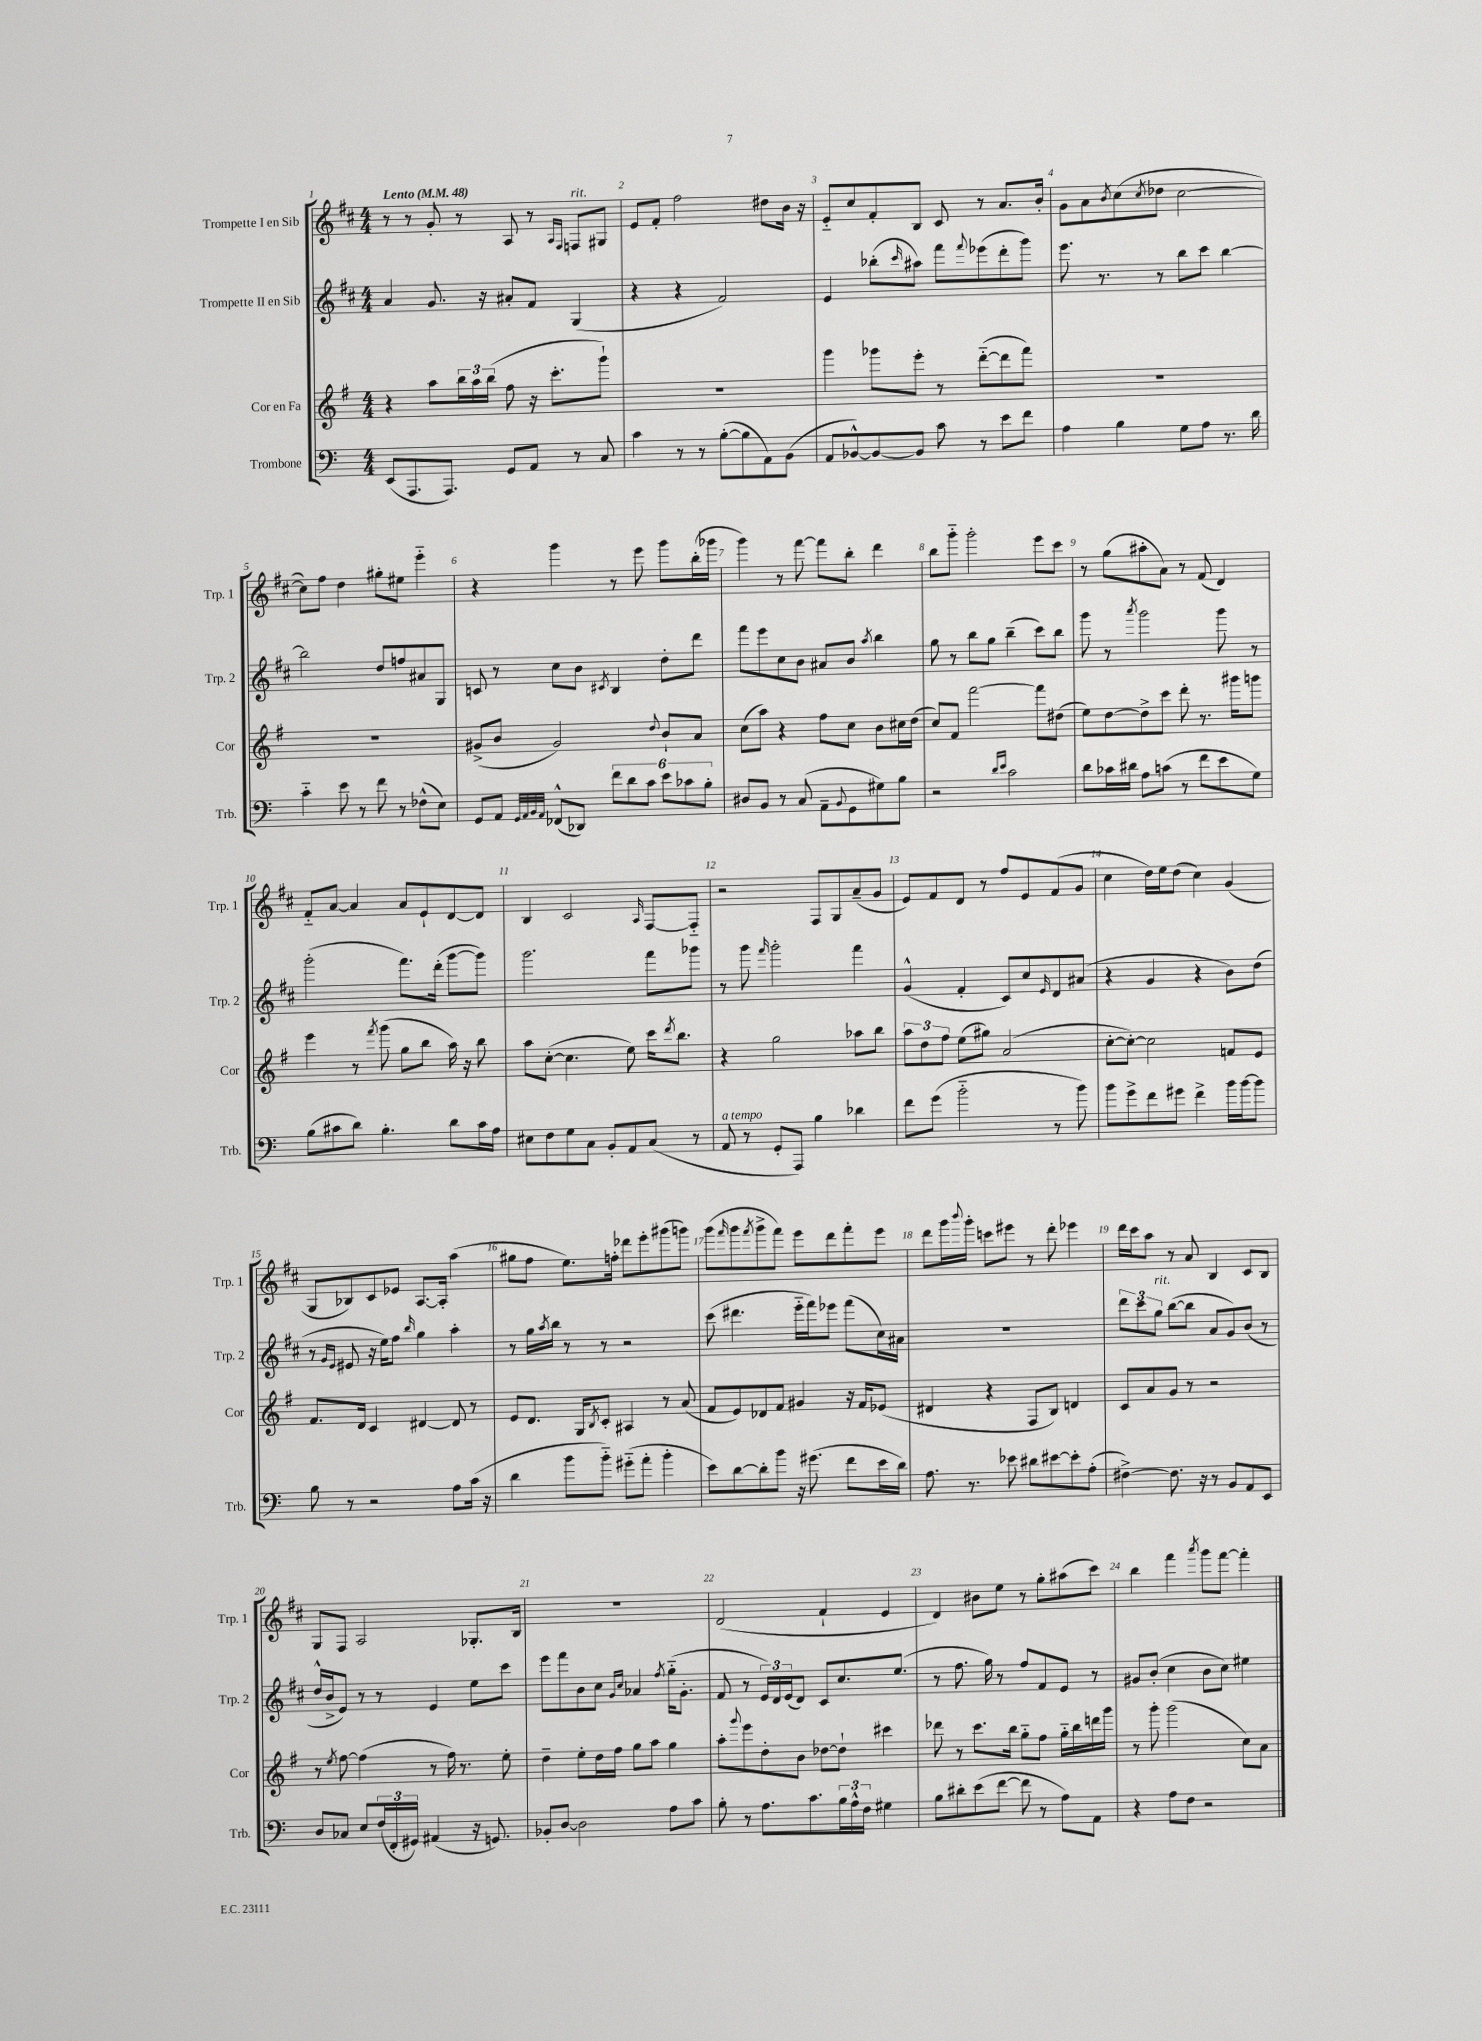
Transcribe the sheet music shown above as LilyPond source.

<<
\new StaffGroup <<
\new Staff = "s0" \with { instrumentName = "Trompette I en Sib" shortInstrumentName = "Trp. 1" } {
    \clef treble \key d \major \numericTimeSignature \time 4/4 \tempo "Lento" 4 = 48
    r8 r8 g'8-. r8 a8 r8 \grace { a16 fis16 } f8^\markup { \italic "rit." } gis8 |
    e'8 fis'8-. fis''2 dis''8 b'16 r16 |
    e'8-_ cis''8 fis'8-. b8 cis'8 r8 a'8. b'16-. |
    g'8 a'8 \acciaccatura { b'8 } cis''8( \acciaccatura { cis''8 } des''8 cis''2~ |
    cis''8) fis''8 d''4 gis''8-. eis''8 e'''4-_ |
    r4 g'''4 r8 e'''8 g'''8 b''16-.( ges'''16 |
    g'''4) r8 fis'''8~ fis'''8 b''8-. d'''4 |
    b''8 g'''8-_ g'''2-. e'''8 cis'''8 |
    r8 g''8( ais''8-. a'8) r8 fis'8( d'4) |
    fis'8-_ a'8~ a'4 a'8 e'8-! d'8~ d'8 |
    b4 cis'2 \grace { a16 } fis8~ fis8-_ |
    r2 fis8 g8 a'8--( g'8 |
    e'8) fis'8 d'8 r8 fis''8 e'8 fis'8( g'8 |
    cis''4 d''16) e''16 d''8( cis''4) g'4( |
    g8 bes8) cis'8 ees'8 a8.~ a16-. a''4( |
    gis''8 fis''8 e''8.) f''16-. des'''8 e'''8-. gis'''8( g'''8) |
    g'''8( \grace { fis'''16 } g'''8 \acciaccatura { fis'''8 } g'''8-> fis'''8) e'''8 d'''8 fis'''8-. e'''8 |
    d'''8 g'''16 \appoggiatura { b'''8 } g'''16-. c'''8 eis'''8 r8 d'''8-. ees'''4 |
    d'''16 cis'''16 a''8 r8 a'8 b4 cis'8 b8 |
    g8 fis8 a2 ges8.-. b16 |
    R1 |
    d'2( fis'4-! e'4 |
    d'4) bis'8 e''8 r8 g''8-. ais''8( cis'''8) |
    b''4 fis'''4 \acciaccatura { a'''8 } g'''8 fis'''8~ fis'''4-. \bar "|." |
}
\new Staff = "s1" \with { instrumentName = "Trompette II en Sib" shortInstrumentName = "Trp. 2" } {
    \clef treble \key d \major \numericTimeSignature \time 4/4
    a'4 g'8. r16 ais'8-. fis'8 g4( |
    r4 r4 fis'2) |
    e'4 bes''8-.( \grace { cis'''16 } ais''8) fis'''8 \appoggiatura { fis'''8 } ees'''8( d'''8-. g'''8) |
    e'''8. r8. r8 b''8 cis'''8 b''4~ |
    b''2 d''8 f''8 ais'8 g8 |
    c'8 r8 cis''8 b'8 \acciaccatura { cis'8 } b4 d''8-. d'''8 |
    fis'''8 e'''8 cis''8 b'8 ais'8 b'8 \acciaccatura { a''8 } b''4 |
    g''8 r8 b''8 g''8 b''4--( cis'''8) b''8 |
    g'''8 r8 \acciaccatura { a'''8 } g'''2 g'''8 r8 |
    g'''2-.( fis'''8.) d'''16-.( g'''8~ g'''8) |
    g'''2. fis'''8 ges'''8 |
    r8 g'''8 \grace { fis'''16 } g'''2-. fis'''4 |
    g'4-^( fis'4-. cis'8) cis''8 \grace { e'16 } d'8 ais'8( |
    r4 g'4 r4 b'8) d''8( |
    r8 \grace { g'16 e'16 } eis'8 r16 e''16) fis''8 \grace { b''16 } g''4 a''4-. |
    r8 g''16 \acciaccatura { a''8 } b''16 r8 r8 r2 |
    cis'''8( dis'''4. e'''16-_ fis'''16) ees'''8 fis'''8( cis''16) ais'16 |
    R1 |
    \tuplet 3/2 { d'''8 cis'''8 g''8^\markup { \italic "rit." } } b''8~( b''8 a'8 g'8) b'8( r8 |
    d''16-^ b'16-> e'8) r8 r8 e'4 e''8 cis'''8 |
    e'''8 fis'''8 b'8 cis''8 \grace { g'16 cis''16 } aes'4 \acciaccatura { fis''8 } g''16-_( g'8.-. |
    fis'8 r8 \tuplet 3/2 { e'16) d'16 e'16( } d'8) cis'8 cis''8. e''8.( |
    r8 fis''8. g''16) r8 fis''8 fis'8 e'8 r8 |
    gis'8 b'8-.( cis''4 b'8 cis''8) eis''4 \bar "|." |
}
\new Staff = "s2" \with { instrumentName = "Cor en Fa" shortInstrumentName = "Cor" } {
    \clef treble \key g \major \numericTimeSignature \time 4/4
    r4 a''8 \tuplet 3/2 { b''16 a''16 b''16( } fis''8 r16 c'''8.-. g'''8-!) |
    R1 |
    g'''4 ges'''8 e'''8-. r8 d'''8~-_( d'''8 fis'''8) |
    R1 |
    R1 |
    gis'8->( b'8 gis'2) \appoggiatura { d''8 } b'8-! a'8 |
    c''8( a''8) r4 fis''8 c''8 b'8 cis''16 d''16( |
    c''8) fis'8 fis'''2~ fis'''8 dis''8( |
    e''8) d''8~ d''8-> c'''8 d'''8-. r8. gis'''16 g'''8 |
    e'''4 r8 \acciaccatura { fis'''8 } g'''8( g''8 b''8 a''16) r16 b''8 |
    a''8 c''8~-.( c''4. e''8) c'''16 \acciaccatura { d'''8 } b''8. |
    r4 g''2 aes''8 b''8 |
    \tuplet 3/2 { a''8 d''8 fis''8 } e''8( gis''8) a'2( |
    c''8~-. c''8~-.) c''2 f'8 e'8 |
    fis'8. d'16 c'4 dis'4~ dis'8 r8 |
    e'8 d'8. g16 \acciaccatura { b8 } c'8-. ais4 r8 a'8( |
    fis'8 e'8) des'8 fis'8 gis'4 r16 fis'16 ees'8( |
    dis'4 r4 fis8 b8) d'4 |
    c'8 a'8 g'8 r8 r2 |
    r8 \acciaccatura { e''8 } fis''8~ fis''4( r8 fis''16) r8. e''8-. |
    d''4-- e''8-. d''16 fis''16 g''8 a''8 g''4 |
    a''8-. \appoggiatura { g'''8 } e'''8 d''8-. b'8 des''8~ des''8-! cis'''4 |
    des'''8 r8 c'''8. b''16 g''8-_ fis''8 g''16-_ b''16 d'''16 g'''16 |
    r8 g'''8-. g'''2( c''8) a'8 \bar "|." |
}
\new Staff = "s3" \with { instrumentName = "Trombone" shortInstrumentName = "Trb." } {
    \clef bass \key c \major \numericTimeSignature \time 4/4
    e,8( a,,8. a,,8.) g,8 a,8 r8 c8 |
    c'4 r8 r8 b8~-.( b8 a,8) b,8( |
    a,8 bes,8~-^) bes,8~ bes,8 c'8 r8 e'8 f'8 |
    a4 b4 g8 a8 r8. d'16 |
    c'4-_ e'8 r8 f'8 r8 fes8-^( e8) |
    g,8 a,8 \grace { g,32 a,32 b,32 a,32 } fes,8-^( des,8) \tuplet 6/4 { f'8 d'8 c'8 e'8 ces'8 b8-. } |
    dis8 b,8 r8 c8( a,8-- \appoggiatura { b,8 } g,8 gis8) b8 |
    r2 \grace { d'16 e'16 } c'2 |
    d'8 ces'16 dis'16 a8 c'8( r8 f'8 e'8 g8) |
    b8( cis'8 d'8) b4.-. d'8 cis'16 a16 |
    eis8 f8 g8 c8 b,8-. a,8 c8( r8 |
    a,8^\markup { \italic "a tempo" } r8 g,8-. a,,8) b4 des'4 |
    f'8 g'8( b'2-_ r8 b'8) |
    b'8 g'8-> f'8 gis'8 f'4-> b'16 b'16~ b'8 |
    b8 r8 r2 a8 c'16( r16 |
    d'4 b'8 b'8-_) gis'8-_( a'8-. b'4-. |
    e'8) d'8~ d'8-. b'8 r16 gis'8.( f'8 e'16 d'16) |
    a8. r8. ees'8 dis'8 eis'8~ eis'8-. a8-.( |
    fis4~->) fis8. r16 r8 b,8 a,8 e,8 |
    d8 ces8 e8 \tuplet 3/2 { f16( f,16-. gis,16) } ais,4( r16 g,8.) |
    bes,8-. d8~ d2 a8 c'8 |
    b8-. r8 a8. c'8. \tuplet 3/2 { b16 a16-^ f16 } gis4 |
    b8 dis'8-. e'8( f'8~ f'8 r8 a8) a,8 |
    r4 a8 f8 r2 \bar "|." |
}
>>
>>
\layout { \context { \Score \override BarNumber.break-visibility = ##(#f #t #t) barNumberVisibility = #all-bar-numbers-visible } }
